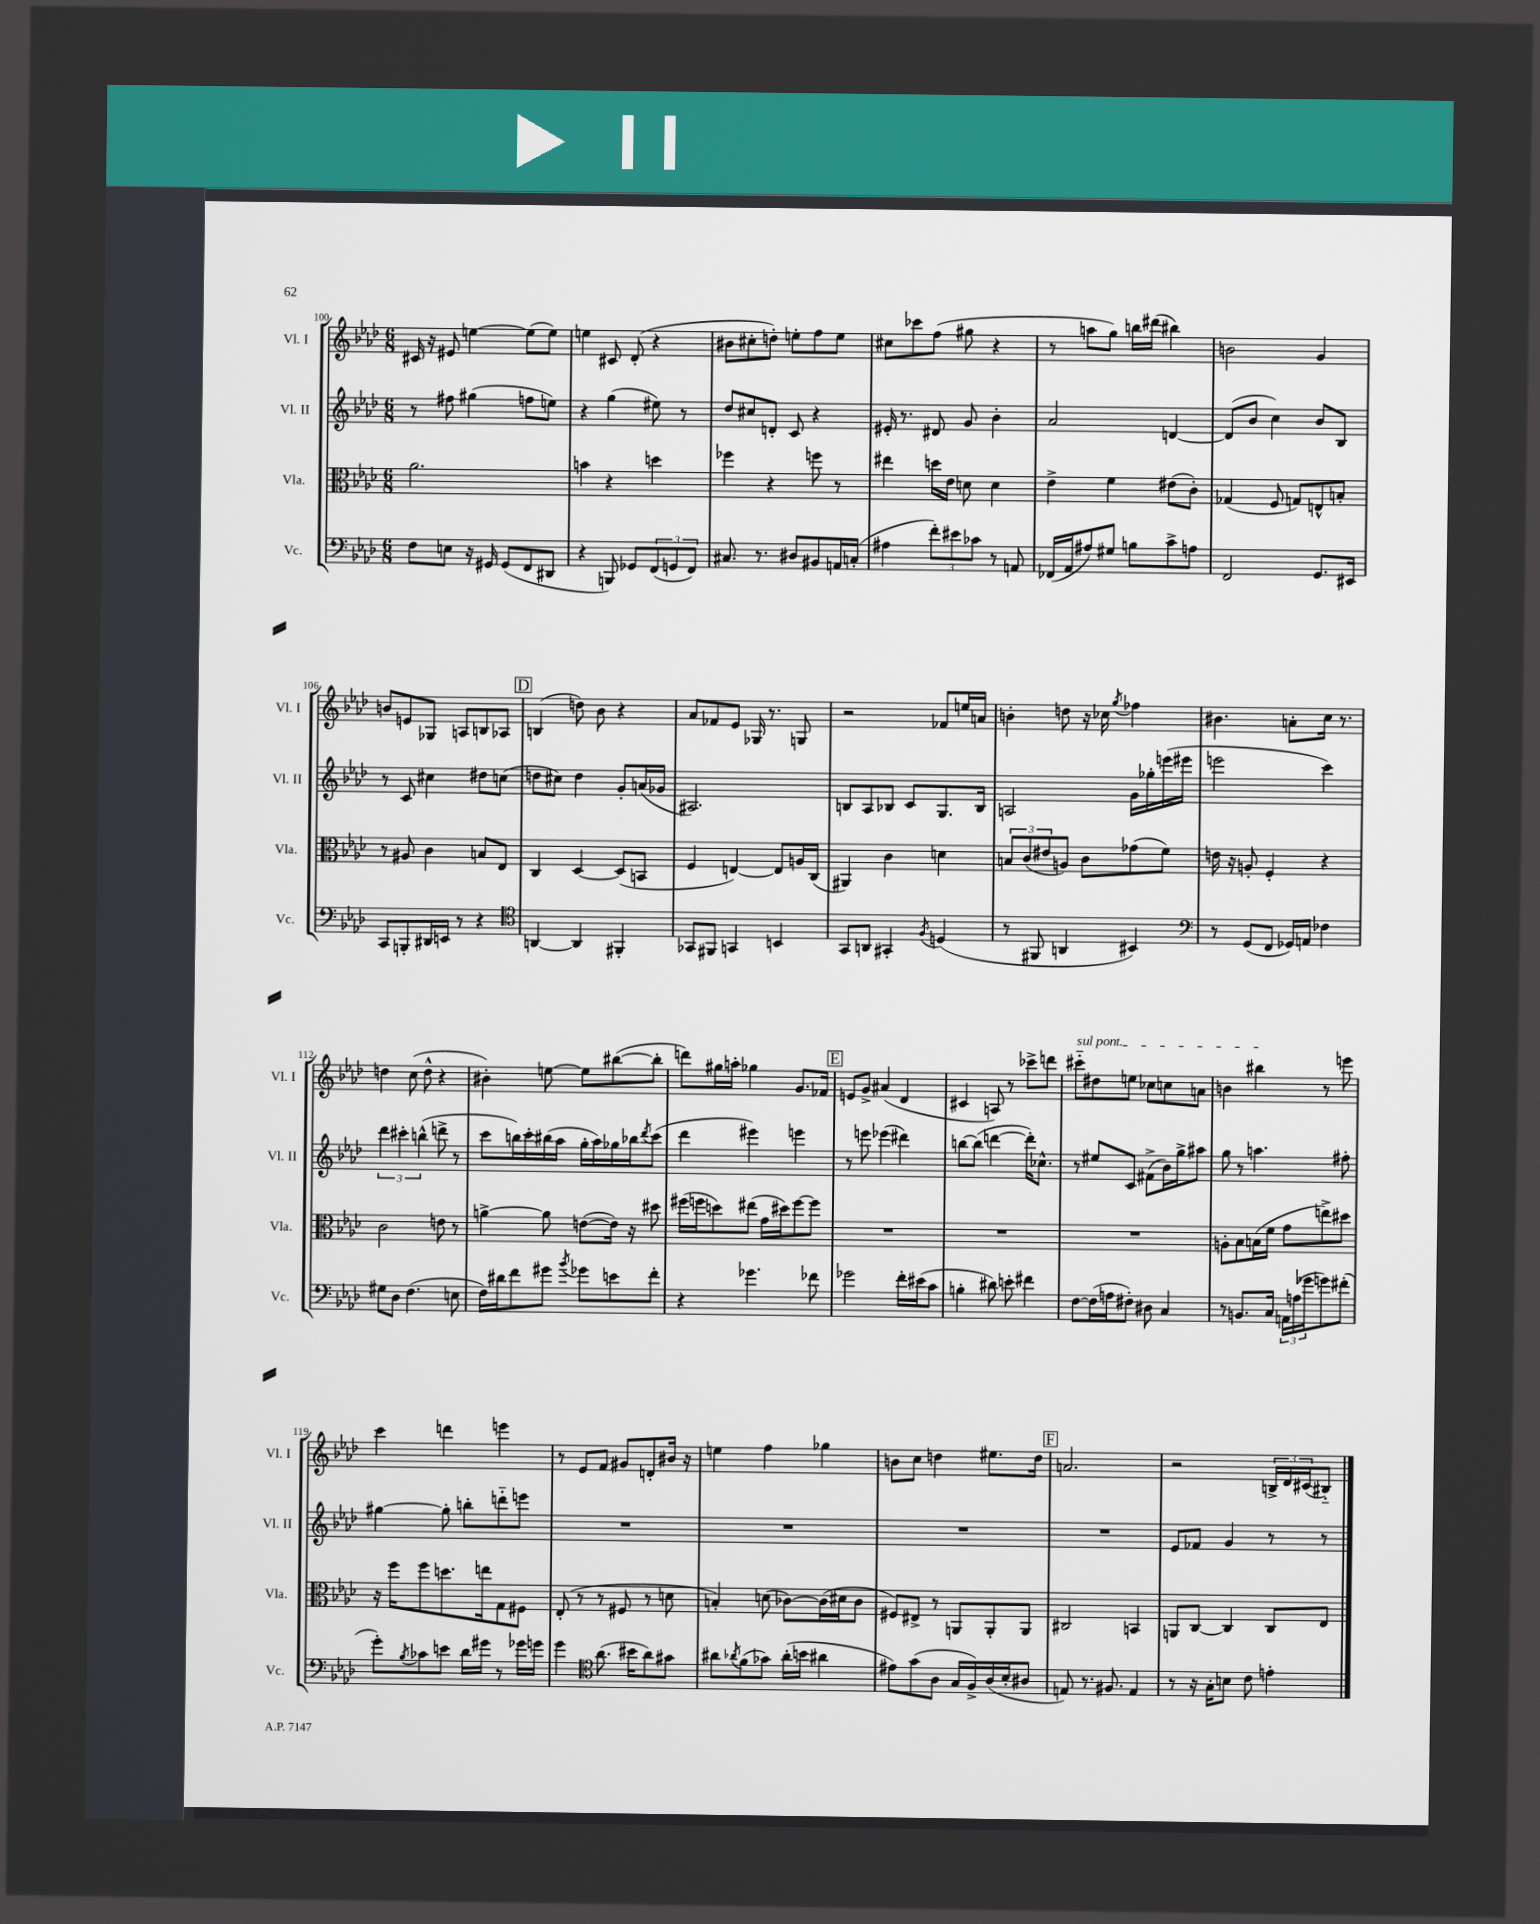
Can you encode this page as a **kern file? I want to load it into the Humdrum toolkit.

**kern	**kern	**kern	**kern
*part4	*part3	*part2	*part1
*staff4	*staff3	*staff2	*staff1
*I"Vc.	*I"Vla.	*I"Vl. II	*I"Vl. I
*I'Vc.	*I'Vla.	*I'Vl. II	*I'Vl. I
*clefF4	*clefC3	*clefG2	*clefG2
*k[b-e-a-d-]	*k[b-e-a-d-]	*k[b-e-a-d-]	*k[b-e-a-d-]
*M6/8	*M6/8	*M6/8	*M6/8
=100	=100	=100	=100
8F\L	2.a-\	8r	16c#X/
.	.	.	16r
8En\J	.	8ff#X\	8e#X/
16r	.	(4gg#X\	[4een\
16GG#X/	.	.	.
(8GG#/L	.	.	.
8FF/	.	8ffn\L	(8ee\L]
8DD#X/J	.	8een\J)	8ee\J)
=101	=101	=101	=101
4r	4bn\	4r	4een\
8BBBn/)	4r	(4gg\	8c#X/
8GG-X/L	.	.	(8d-'/
(12FF/	4ddn\	8ee#X\)	4r
12GGn/	.	.	.
.	.	8r	.
12FF/J)	.	.	.
=102	=102	=102	=102
8.C#X/	4ff-X\	8dd-/L	8b#X\L
.	.	8cc#X/	8cc#X'\
8.r	.	.	.
.	4r	8dn'/J	8ddn'\J)
8D#X/L	.	8c/	8een'\L
8BB#X/	8ffn\	4r	8ff\
16AAn/L	8r	.	8ee\J
(16Cn'/JJ	.	.	.
=103	=103	=103	=103
4A#X\	4ee#X\	16e#X'/	8cc#X\L
.	.	8.r	.
.	.	.	8ccc-X\
12f'\L)	16ddn\LL	8d#X/	(8ff\J
.	16e-\JJ	.	.
12e#X\	.	.	.
.	8dn\	8g/	8gg#X\
12c-X\J	.	.	.
8r	4d\	4b-'\	4r
8AAn/	.	.	.
=104	=104	=104	=104
(16FF-X/LL	4e-^\	2a-/	8r
16AA-/J	.	.	.
8A#X/)	.	.	8aan\L
8G#X/J	4f\	.	8gg\J)
8Bn\L	.	.	16bbn\LL
.	.	.	(16ddd#X\JJ
8c^\	(8e#X\L	[4dn/	4bb#X\)
8An\J	8c'\J)	.	.
=105	=105	=105	=105
2FF/	(4G-X/	(8d/L]	2bn\
.	.	8b-/J	.
.	8F/	4cc\)	.
.	8Gn/L)	.	.
8.GG/L	8En^^/	8b-/L	4g/
.	8Bn'/J	8B-/J	.
16EE#X/Jk	.	.	.
!!LO:LB:g=z
=106	=106	=106	=106
8CC/L	8r	8r	8bn/L
8BBBn'/	8A#X/	8c/	8en/
16DD#X/L	4c\	4cc#X\	8G-X/J
16EEn/JJ	.	.	.
8r	.	.	8An/L
4r	8Bn/L	8dd#X\L	8Bn/
.	8E-/J	(8ccn\J	8A-X/J
!!LO:REH:place=s1:t=D
=107	=107	=107	=107
*clefC4	*	*	*
[4AAn/	4C/	8ddn\L	(4Bn/
.	.	8cc#X\J)	.
4AA/]	[4D-/	4dd\	8ddn\)
.	.	.	8b-\
4FF#X'/	(8D-/L]	8g'/L	4r
.	8BBn/J	(16an/L	.
.	.	16g-X/JJ	.
=108	=108	=108	=108
8GG-X/L	4F/	2.A#X/)	8a-/L
8FF#X/J	.	.	8f-X/
4GGn/	[4En/)	.	8e-/J
.	.	.	16G-X/
.	.	.	8.r
4BBn/	8E/L]	.	.
.	16An/L	.	8Gn/
.	(16C/JJ	.	.
=109	=109	=109	=109
8GG/L	4AA#X/)	8Bn/L	2r
8AAn/J	.	8A-/	.
4GG#X'/	4c\	8B-X/J	.
.	.	8c/L	.
8qF/	.	.	.
(4Dn/	4dn\	8.G/	8f-X/L
.	.	.	16een/L
.	.	16B-/Jk	16an/JJ
=110	=110	=110	=110
8r	12Bn/L	2An/	4bn'\
.	(12c/	.	.
8FF#X/	.	.	.
.	12e#X/	.	.
4AAn/	8An/J)	.	8ddn\
.	8c\L	.	16r
.	.	.	16cc-X\
.	.	.	8qgg/
4BB#X/)	(8g-X\	16g\LL	4ff-X\
.	.	16gg-X'\	.
.	8f\J)	(16eeen\	.
.	.	16eee#X\JJ	.
=111	=111	=111	=111
*clefF4	*	*	*
8r	16en\	2eeen\	4.b#X\
.	16r	.	.
(8GG/L	8An'/	.	.
8FF/J	4F'/	.	.
16GG-X/LL)	.	.	8an'\L
16AAn/JJ	.	.	.
4F-X\	4r	4ccc\)	16cc\Jk
.	.	.	8.r
!!LO:LB:g=z
=112	=112	=112	=112
8G#X\L	2c\	6ddd-\	4ddn\
8D-\J	.	.	.
.	.	6ccc#X'\	.
(4.F\	.	.	(8cc\
.	.	(6bbn^^\	.
.	.	.	8dd^^\
.	8en\	8dddn^\	4r
8En\	8r	8r	.
=113	=113	=113	=113
16F\LL)	[4an^\	8ccc\L	4b#X'\)
16d#X\J	.	.	.
8f\	.	16bbn\L)	.
.	.	16ccc'\	.
8g#X\J	8a\]	(16bb#X\	[8een\
.	.	16aa-\JJ	.
8qb-/	.	.	.
8g-X\L	([8en\L	16gg'\LL	8ee\L]
.	.	16aa-\)	.
8en\	16e\Jk])	16gg-X\	([8bb#X\
.	16r	16bb-X\J	.
.	.	8qddd-/	.
8f'\J	8dd#X\	(8ccc\J	8bb#'\J]
=114	=114	=114	=114
4r	(16ff#X\LL	4ddd-\	8dddn\L)
.	16ffn\J	.	.
.	8ddn\)	.	16gg#X\L
.	.	.	16aan'\JJ
4.g-X\	(8ee#X\J	4eee#X\)	4gg-X\
.	16g\LL	.	.
.	16dd#X\J)	.	.
.	[8ff\	4eeen\	8.g/L
8f-X\	8ff\J]	.	.
.	.	.	16f-X/Jk
!!LO:REH:place=s1:t=E
=115	=115	=115	=115
2g-X\	2.r	8r	8en/L
.	.	8eeen\	8g^/J
.	.	(4eee-X\	(4a#X/
16f'\LL	.	4ddd#X\)	4d-/
(16e#X\J	.	.	.
8c\J	.	.	.
=116	=116	=116	=116
4Bn'\	2.r	[8bbn\L	4c#X/
.	.	(8bb\J]	.
8d#X\)	.	[4dddn\	8An/)
8en'\	.	.	8r
4f#X\	.	16ddd'\KL])	8ccc-X^\L
.	.	8.cc-X^^\J	.
.	.	.	8dddn\J
=117	=117	=117	=117
!	!	!	!LO:TX:a:i:t=sul pont.
[8F\L	2.r	8r	8ccc#X\L
(16F\L]	.	8ee#X/L	8dd#X\
16An\J	.	.	.
8F#X'\J)	.	8c/J	8een\J
8D#X\	.	(8f#X^\L	8cc-X\L
4C/	.	16b-\L)	8ccn\
.	.	16gg^\J	.
.	.	8aa#X\J	8an\J
=118	=118	=118	=118
8r	8An'\L	8gg\	4bn\
8.BBn/L	8B-\	8r	.
.	(16Bn\L	4.aan\	4bb#X\
16C/Jk	16f\JJ	.	.
24AAn\LL	8g\L	.	.
(24An\	.	.	.
24g-X\J	.	.	.
8gn\)	8een^\)	.	8r
(8f#X'\J	8dd#X\J	8ff#X'\	8eeen\
!!LO:LB:g=z
=119	=119	=119	=119
8g'\L)	16r	[4gg#X\	4ccc\
.	16ff\KL	.	.
8qB-/	.	.	.
8c-X\	8ff\	.	.
8en\J	8.ddn\	8gg#'\]	4dddn\
16d-\LL	.	8bbn'\L	.
16g#X\JJ	16een\k	.	.
8r	8G\	8dddn\	4eeen\
16g-X\LL	8F#X\J	8eeen\J	.
16gn\JJ	.	.	.
=120	=120	=120	=120
4g\	(8E-'/	2.r	8r
.	8r	.	8e-/L
*clefC4	*	*	*
(8.a-\	8r	.	8f/J
.	8F#X/	.	8g#X/L
16b#X\KL	.	.	.
8a-\)	8r	.	8dn'/
8g#X\J	8dn\	.	16b#X/Jk
.	.	.	16r
=121	=121	=121	=121
8a#X\L	4Bn'/)	2.r	4een\
8qa-X/	.	.	.
(8f\	.	.	.
8g-X\J)	(8dn\	.	4ff\
(16a-'\LL	[8c-X\L)	.	.
16bn\JJ	.	.	.
4a#X\	(16c-\L]	.	4gg-X\
.	16d#X\J	.	.
.	8c-\J	.	.
=122	=122	=122	=122
8e#X\L)	8F#X/L)	2.r	8bn\L
(8g\	8E#X^/J	.	8cc\J
8A-\J	8r	.	4ddn\
16G/LL	8AAn/L	.	.
16F^/)	.	.	.
(16A-/	8AA'/	.	8.ee#X\L
16B-'/J	.	.	.
8A#X/J	8AA/J	.	.
.	.	.	16dd\Jk
!!LO:REH:place=s1:t=F
=123	=123	=123	=123
8En/)	2C#X/	2.r	2.an/
8.r	.	.	.
8.F#X/	.	.	.
4E/	4BBn/	.	.
=124	=124	=124	=124
8r	8AAn/L	8e-/L	2r
16r	[8C/J	8f-X/J	.
16G'\KL	.	.	.
8Bn\J	4C/]	4g/	.
8c\	.	.	.
4en'\	8C/L	8r	24Bn^/LL
.	.	.	24d-/
.	.	.	(24c#X/J
.	8E-/J	8r	8B#X/J)
==	==	==	==
*-	*-	*-	*-
